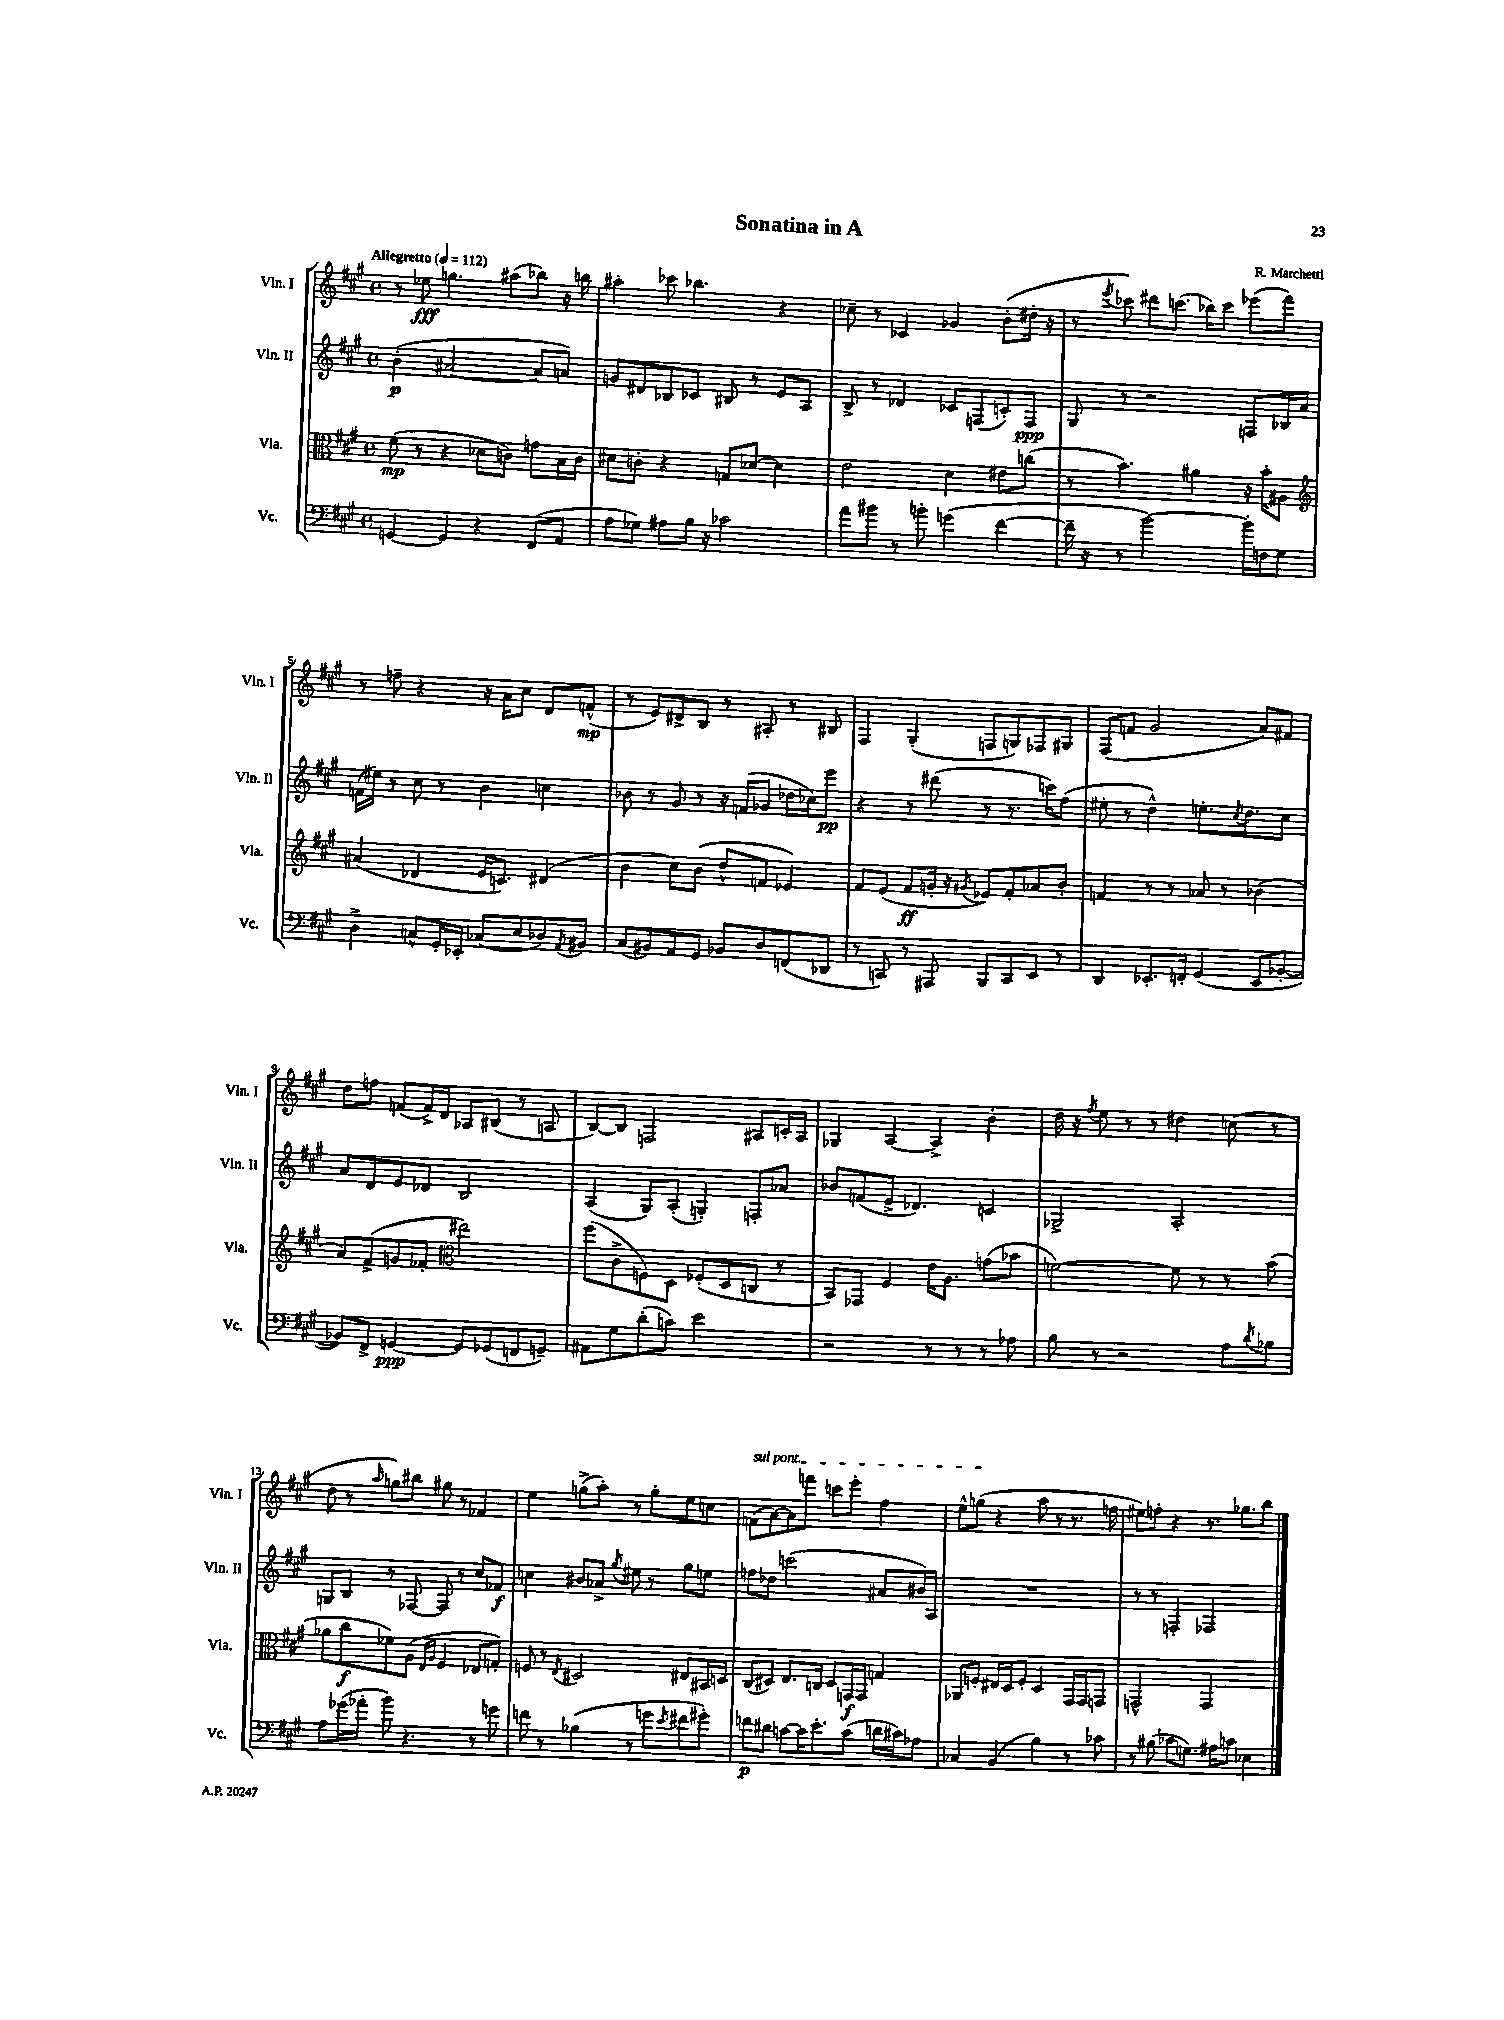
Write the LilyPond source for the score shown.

\header { title = "Sonatina in A" composer = "R. Marchetti" }
<<
\new StaffGroup <<
\new Staff = "s0" \with { instrumentName = "Vln. I" shortInstrumentName = "Vln. I" } {
    \clef treble \key a \major \defaultTimeSignature \time 4/4 \tempo "Allegretto" 4 = 112
    r8 ees''8\fff g''4. ais''8( bes''8) r16 b''16 |
    ais''4-. ces'''8 bes''4. r4 |
    ces''8-- r8 ces'4 ges'4 b'8-.( dis''16-. r16 |
    r8 \acciaccatura { e'''8 } ces'''8) dis'''8 c'''8.( bes''16) c'''8 ees'''8( fis'''8) |
    r8 f''8-- r4 r16 a'16 cis''8 d'8 f'8-^\mp( |
    r8 e'8) dis'8-> b8 r8 ais8-. r8 bis8 |
    fis4 gis4-.( f8 g8) fes8 gis8 |
    fis8( f'8 gis'2 a'8) fis'8 |
    d''8 f''8 f'8( f'16->) d'16 aes8 bis8( r8 a8 |
    b8~) b8 f2 ais8 c'16-. ais16 |
    ges4 a4~ a4-> b'4-. |
    d''16 r16 \acciaccatura { fis''8 } e''8 r8 r8 dis''4 c''8( r8 |
    d''8 r8 \grace { a''16 } g''8) bis''8 gis''8 r8 fes'4 |
    e''4 g''8->( a''8-.) r8 g''8-. e''8 c''8 |
    \once \override TextSpanner.bound-details.left.text = \markup { \italic "sul pont." } f'8\startTextSpan( a'8~) a'8 f'''8 c'''8 e'''8-. fis''4 |
    e''8-^ g''8\stopTextSpan( r4 a''8 r8 r8. f''16 |
    eis''8) f''8-. r4 r8. ges''8. b''8 \bar "|." |
}
\new Staff = "s1" \with { instrumentName = "Vln. II" shortInstrumentName = "Vln. II" } {
    \clef treble \key a \major \defaultTimeSignature \time 4/4
    b'4-.\p( ais'2~ ais'8 a'8) |
    g'8 dis'8 bes8 ces'8 bis8 r8 e'8 a8 |
    b8-> r8 des'4 ces'8 f8( c'8-.) f8\ppp |
    gis8 r8 r2 f8 bes16 a'16 |
    f'16( eis''16) r8 cis''8 r8 b'4 c''4 |
    bes'8 r8 gis'8 r8 r16 f'16( ges'8 des''16 ces''16) e'''8\pp |
    r4 r8 dis'''8( r8 r8. c'''16) fis''8( |
    eis''8-. r8 d''4-^) e''8.-. \acciaccatura { cis''8 } d''8. cis''8 |
    a'8 d'8 e'8 des'8 b2 |
    a4( gis8) a8-.( g4-.) f8-. aes'8 |
    bes'8 f'8( e'8-> des'4.) c'4 |
    ges2-> a2-. |
    g8 b8 r8 fes8~ fes8 r8 cis''8 fes'8\f |
    c''4 bis'8 aes'8-> \acciaccatura { gis''8 } eis''8 r8 gis''8 e''8 |
    f''8 des''8 c'''2( ais'8 bis'16) a16 |
    R1 |
    r8 r8 f4-. fes2 \bar "|." |
}
\new Staff = "s2" \with { instrumentName = "Vla." shortInstrumentName = "Vla." } {
    \clef alto \key a \major \defaultTimeSignature \time 4/4
    fis'8\mp( r8 r4 des'8 c'8) g'8 b16 c'16 |
    dis'8 c'8-. r4 g8 des'8~ des'4 |
    e'2 d'4 eis'8 c''8( |
    r8 b'4.) ais'4 r16 b'16-. ais8 |
    \clef treble ais'4( des'4 e'16 c'8.) dis'4( |
    b'4 cis''8) b'8( d''8-^ f'8 ees'4) |
    fis'8 e'8( fis'8\ff g'16-. r16 \acciaccatura { gis'8 } ees'8) fis'8-. aes'8 b'8-. |
    f'4 r8 r8 aes'8 r8 bes'4( |
    a'8) fis'8->( g'8 fes'8-. \clef alto eis''2) |
    fis''8( cis'8-> f8) d8 fes8-.( d8 c8 r8 |
    b,8) ges,8 fis4 e'16 a8. g'8( bes'8 |
    f'2~) f'8 r8 r8 b'8( |
    aes'8 cis''8\f fes'8) a8( \grace { e16 a16 } fis4 ees8 g8-.) |
    f8 r8 \acciaccatura { e8 } dis2 eis8 bis,16 d16 |
    cis8( dis8) e8. c16 dis8 g,16\f g,16 g4 |
    aes,8 f8-. eis16 d16 f8-. d4 gis,16 gis,16 g,8 |
    g,2-^ g,2 \bar "|." |
}
\new Staff = "s3" \with { instrumentName = "Vc." shortInstrumentName = "Vc." } {
    \clef bass \key a \major \defaultTimeSignature \time 4/4
    g,4~ g,4 r4 fis,8( a,8 |
    a8 ges8) ais8 b16 r16 ces'2 |
    a'8 bis'8 r8 b'8-. g'4( fis'4~ |
    fis'16-- r16 r8 b'2~) b'16-. f16 gis8 |
    d4-> c8-^ gis,16-. ees,16-. ces8( e8 des8) \acciaccatura { a,8 } bis,8 |
    cis8( bis,8) a,8 gis,8 bes,8 d8 f,8( des,8 |
    r8 c,8) r8 ais,,8 b,,8 c,8 e,8 r8 |
    d,4 ees,8.-. f,16-. gis,4( ees,8 bes,8~-. |
    bes,8) fis,8-> g,4~\ppp g,8 ges,8( f,8 g,8--) |
    ais,8 gis8 d'8-.( c'8) e'2 |
    r2 r8 r8 r8 aes8 |
    b8 r8 r2 a8 \acciaccatura { d'8 } bes8 |
    a8 ges'16( aes'16-. b'8) r4. r8 g'8 |
    f'8 r8 bes4( r8 g'8 \acciaccatura { e'8 } fis'8 gis'8-.) |
    f'8\p dis'8 c'8~ c'16 e'8.-. c'8( d'16 cis'16) aes8 |
    ces4 b,4( b4) r8 ces'8 |
    r8 bis8( ces'8 g8.) ais16 c'8 ees4 \bar "|." |
}
>>
>>
